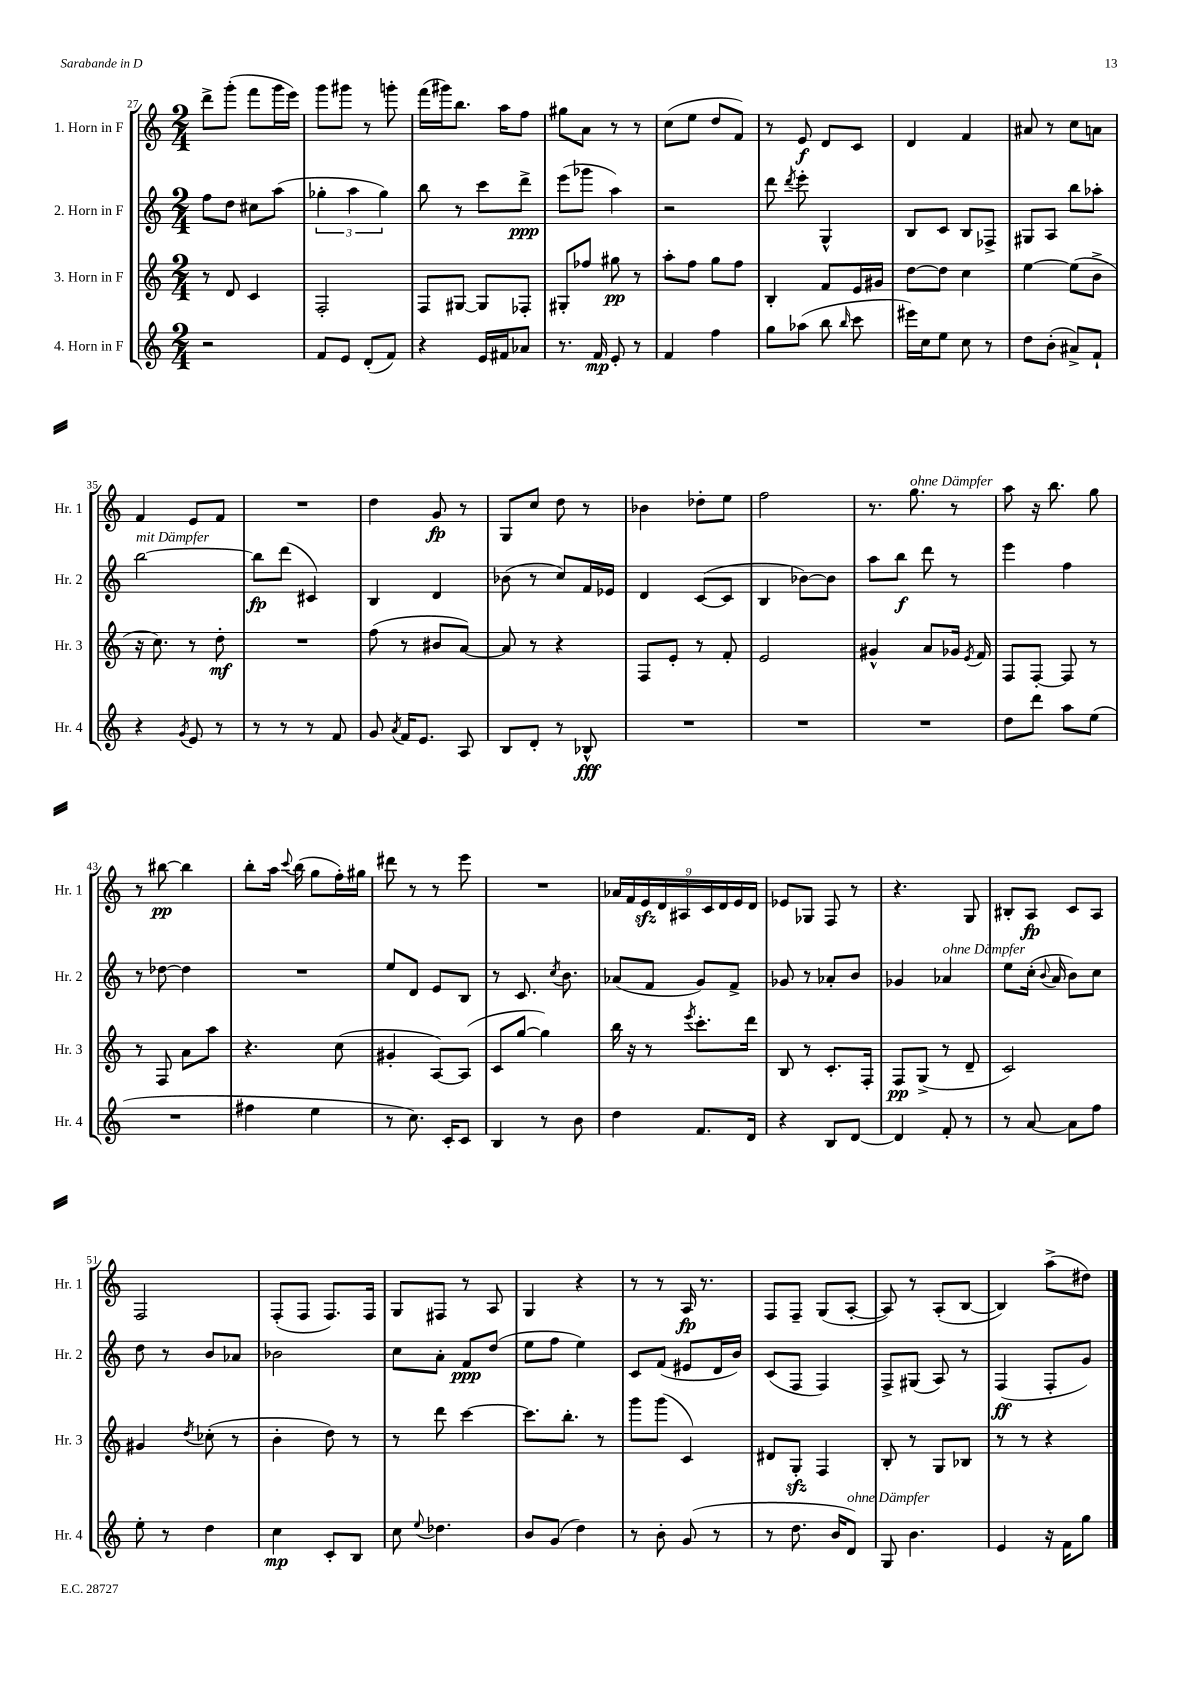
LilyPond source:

<<
\new StaffGroup <<
\new Staff = "s0" \with { instrumentName = "1. Horn in F" shortInstrumentName = "Hr. 1" } {
    \clef treble \key c \major \numericTimeSignature \time 2/4
    \autoBeamOff d'''8[-> g'''8]-.( f'''8[ g'''16 e'''16]) |
    g'''8[ gis'''8] r8 g'''8-. |
    f'''16[( gis'''16) b''8.] a''16[ f''8] |
    gis''8[ a'8] r8 r8 |
    c''8[( e''8] d''8[ f'8]) |
    r8 e'8\f d'8[ c'8] |
    d'4 f'4 |
    ais'8 r8 c''8[ a'8] |
    f'4 e'8[ f'8] |
    R2 |
    d''4 g'8\fp r8 |
    g8[ c''8] d''8 r8 |
    bes'4 des''8[-. e''8] |
    f''2 |
    r8. g''8.^\markup { \italic "ohne Dämpfer" } r8 |
    a''8 r16 b''8. g''8 |
    r8 bis''8~\pp bis''4 |
    b''8[-. a''16] \appoggiatura { c'''8 } b''16( g''8[ f''16-.) gis''16] |
    dis'''8 r8 r8 e'''8 |
    R2 |
    \tuplet 9/8 { aes'16[ f'16 e'16\sfz d'16 ais16 c'16 d'16 e'16 d'16] } |
    ees'8[ ges8] f8 r8 |
    r4. g8 |
    bis8[-. a8]\fp c'8[ a8] |
    f2 |
    f8[-.( f8] f8.[) f16] |
    g8[ fis8] r8 a8 |
    g4 r4 |
    r8 r8 a16\fp r8. |
    f8[ f8]-- g8[( a8]~-. |
    a8) r8 a8[-.( b8]~ |
    b4) a''8[->( dis''8]) \bar "|." |
}
\new Staff = "s1" \with { instrumentName = "2. Horn in F" shortInstrumentName = "Hr. 2" } {
    \clef treble \key c \major \numericTimeSignature \time 2/4
    \autoBeamOff f''8[ d''8] cis''8[ a''8]( |
    \tuplet 3/2 { ges''4-. a''4 ges''4) } |
    b''8 r8 c'''8[ d'''8]->\ppp |
    e'''8[( ges'''8] a''4) |
    r2 |
    d'''8 \acciaccatura { d'''8 } e'''8-. g4-^ |
    b8[ c'8] b8[ fes8]-> |
    gis8[ a8] b''8[ aes''8]-. |
    b''2~^\markup { \italic "mit Dämpfer" } |
    b''8[\fp d'''8]( cis'4) |
    b4 d'4 |
    bes'8( r8 c''8[) f'16 ees'16] |
    d'4 c'8[~( c'8] |
    b4 bes'8[~) bes'8] |
    a''8[ b''8]\f d'''8 r8 |
    e'''4 f''4 |
    r8 des''8~ des''4 |
    R2 |
    e''8[ d'8] e'8[ b8] |
    r8 c'8. \acciaccatura { c''8 } b'8. |
    aes'8[( f'8] g'8[) f'8]-> |
    ges'8 r8 aes'8[-. b'8] |
    ges'4 aes'4^\markup { \italic "ohne Dämpfer" } |
    e''8[ c''16]-.( \appoggiatura { b'8 } a'16 b'8[) c''8] |
    d''8 r8 b'8[ aes'8] |
    bes'2 |
    c''8[ a'8]-. f'8[\ppp d''8]( |
    e''8[ f''8] e''4) |
    c'8[ f'8]( eis'8[ d'16 b'16]) |
    c'8[( f8] f4) |
    f8[-> gis8]( a8) r8 |
    f4\ff( f8[-. g'8]) \bar "|." |
}
\new Staff = "s2" \with { instrumentName = "3. Horn in F" shortInstrumentName = "Hr. 3" } {
    \clef treble \key c \major \numericTimeSignature \time 2/4
    \autoBeamOff r8 d'8 c'4 |
    f2-. |
    f8[ gis8]~ gis8[ fes8]-. |
    gis8[-. fes''8] gis''8\pp r8 |
    a''8[-. f''8] g''8[ f''8] |
    b4-. f'8[ e'16 gis'16] |
    d''8[~ d''8] c''4 |
    e''4~ e''8[( b'8]-> |
    r16 c''8.) r8 d''8-.\mf |
    R2 |
    f''8( r8 bis'8[ a'8]~) |
    a'8 r8 r4 |
    f8[ e'8]-. r8 f'8-. |
    e'2 |
    gis'4-^ a'8[ ges'16] \acciaccatura { e'8 } f'16 |
    f8[ f8]~-. f8 r8 |
    r8 f8 a'8[ a''8] |
    r4. c''8( |
    gis'4-. a8[~) a8]( |
    c'8[ g''8]~ g''4) |
    b''16 r16 r8 \acciaccatura { e'''8 } c'''8.[-. d'''16] |
    b8 r8 c'8.[-. f16]-. |
    f8[\pp g8]->( r8 d'8-- |
    c'2) |
    gis'4 \acciaccatura { d''8 } ces''8-.( r8 |
    b'4-. d''8) r8 |
    r8 d'''8 c'''4~ |
    c'''8.[ b''8.]-. r8 |
    g'''8[ g'''8]( c'4) |
    dis'8[ g8]-.\sfz f4 |
    b8-. r8 g8[ bes8] |
    r8 r8 r4 \bar "|." |
}
\new Staff = "s3" \with { instrumentName = "4. Horn in F" shortInstrumentName = "Hr. 4" } {
    \clef treble \key c \major \numericTimeSignature \time 2/4
    \autoBeamOff r2 |
    f'8[ e'8] d'8[-.( f'8]) |
    r4 e'16[ fis'16 aes'8] |
    r8. f'16\mp e'8-. r8 |
    f'4 f''4 |
    g''8[ aes''8]( b''8 \grace { b''16 } c'''8 |
    eis'''16[) c''16 e''8] c''8 r8 |
    d''8[ b'8]-.( ais'8[->) f'8]-! |
    r4 \acciaccatura { g'8 } e'8 r8 |
    r8 r8 r8 f'8 |
    g'8 \acciaccatura { a'8 } f'16[ e'8.] a8 |
    b8[ d'8]-. r8 bes8-^\fff |
    R2 |
    R2 |
    R2 |
    d''8[ d'''8] a''8[ e''8]( |
    R2 |
    fis''4 e''4 |
    r8 c''8.) c'16[-. c'8] |
    b4 r8 b'8 |
    d''4 f'8.[ d'16] |
    r4 b8[ d'8]~ |
    d'4 f'8-. r8 |
    r8 a'8~ a'8[ f''8] |
    e''8-. r8 d''4 |
    c''4\mp c'8[-. b8] |
    c''8 \appoggiatura { e''8 } des''4. |
    b'8[ g'8]( d''4) |
    r8 b'8-. g'8( r8 |
    r8 d''8. b'16[ d'8]^\markup { \italic "ohne Dämpfer" }) |
    g8 b'4. |
    e'4 r16 f'16[ g''8] \bar "|." |
}
>>
>>
\layout { \context { \Score currentBarNumber = #27 } }
